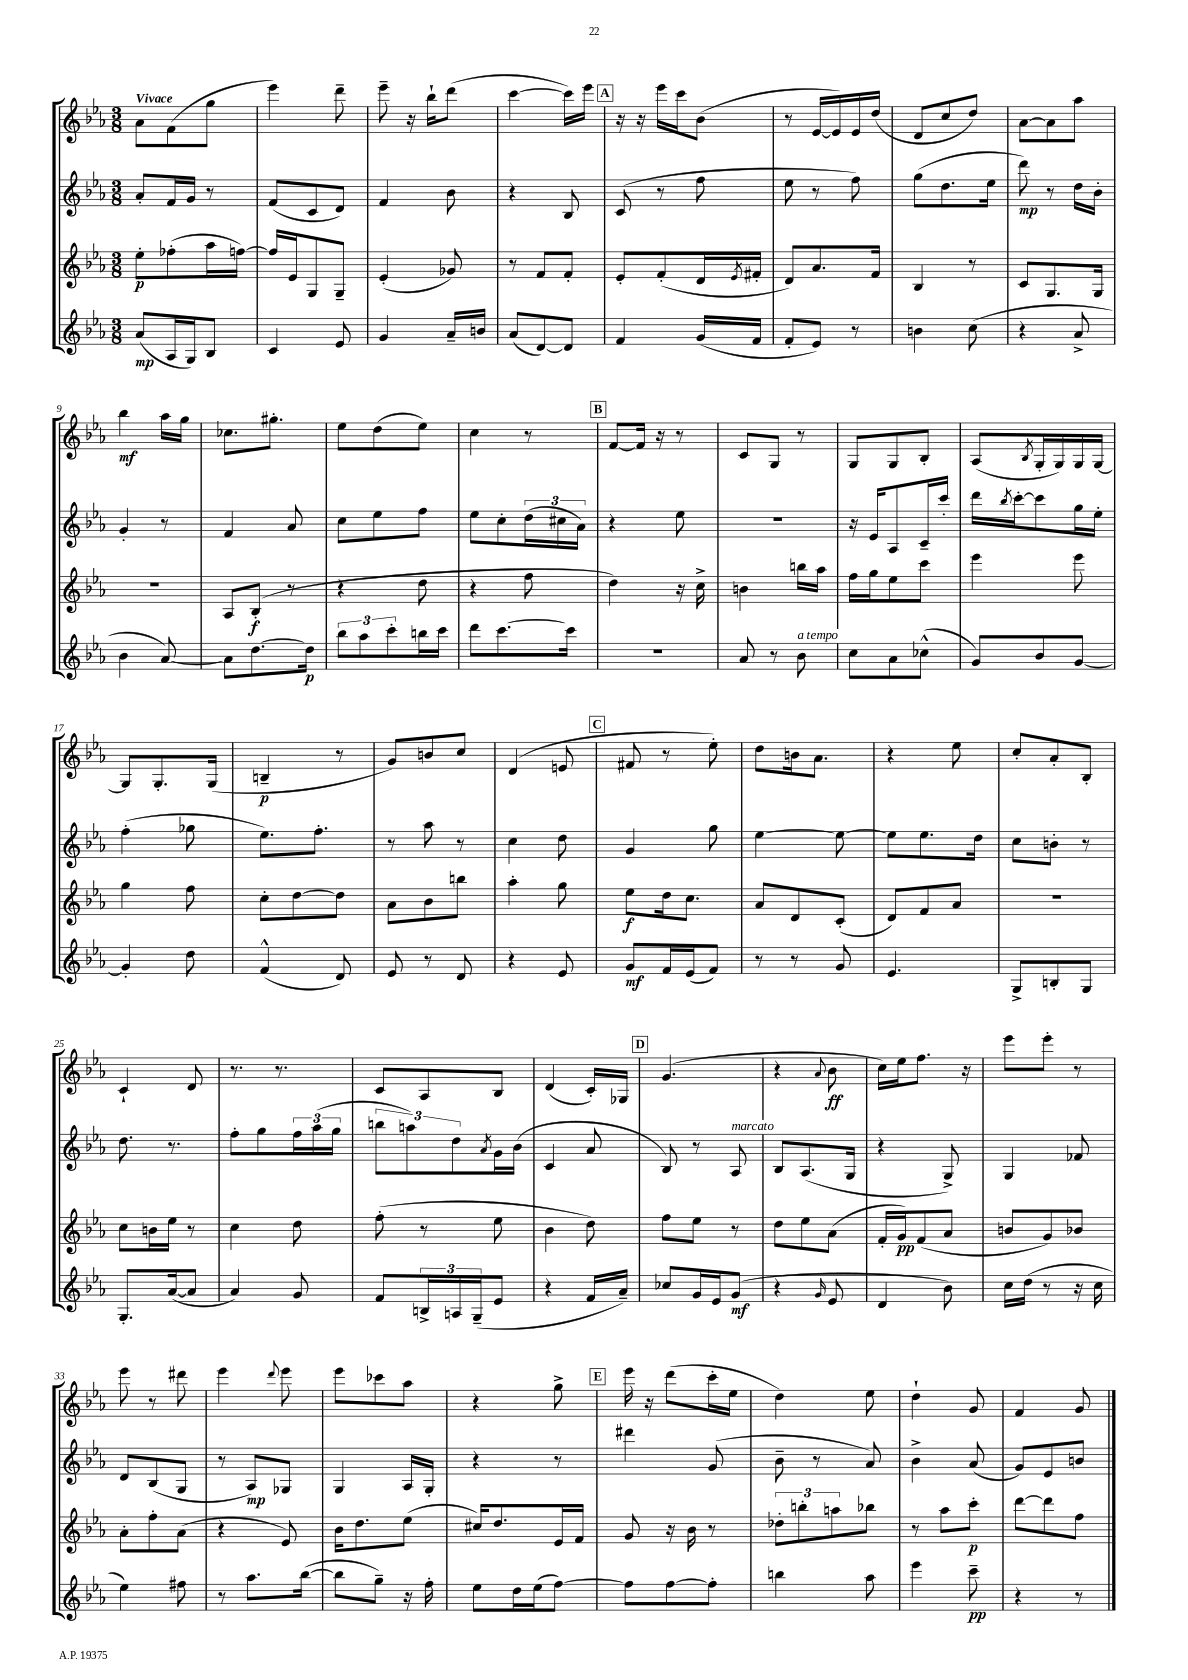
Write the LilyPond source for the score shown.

<<
\new StaffGroup <<
\new Staff = "s0" {
    \clef treble \key ees \major \numericTimeSignature \time 3/8 \tempo "Vivace"
    aes'8 f'8( g''8 |
    ees'''4) d'''8-- |
    ees'''8-- r16 bes''16-! d'''8( |
    c'''4~ c'''16) ees'''16 |
    \mark \markup { \box "A" } r16 r16 ees'''16 c'''16 bes'8( |
    r8 ees'16~ ees'16) ees'16 d''16( |
    d'8 c''8 d''8) |
    aes'8~ aes'8 aes''8 |
    bes''4\mf aes''16 g''16 |
    ces''8. gis''8.-. |
    ees''8 d''8( ees''8) |
    c''4 r8 |
    \mark \markup { \box "B" } f'8~ f'16 r16 r8 |
    c'8 g8 r8 |
    g8 g8 bes8-. |
    aes8( \acciaccatura { bes8 } g16-. g16) g16 g16~ |
    g8 g8.-. g16( |
    b4--\p r8 |
    g'8) b'8 c''8 |
    d'4( e'8 |
    \mark \markup { \box "C" } fis'8 r8 ees''8-.) |
    d''8 b'16 aes'8. |
    r4 ees''8 |
    c''8-. aes'8-. bes8-. |
    c'4-! d'8 |
    r8. r8. |
    c'8 aes8 bes8 |
    d'4( c'16-.) ges16 |
    \mark \markup { \box "D" } g'4.( |
    r4 \appoggiatura { aes'8 } bes'8\ff |
    c''16) ees''16 f''8. r16 |
    ees'''8 ees'''8-. r8 |
    ees'''8 r8 dis'''8 |
    ees'''4 \appoggiatura { d'''8 } ees'''8 |
    ees'''8 ces'''8 aes''8 |
    r4 g''8-> |
    \mark \markup { \box "E" } ees'''16 r16 d'''8( c'''16-. ees''16 |
    d''4) ees''8 |
    d''4-! g'8 |
    f'4 g'8 \bar "|." |
}
\new Staff = "s1" {
    \clef treble \key ees \major \numericTimeSignature \time 3/8
    aes'8-. f'16 g'16 r8 |
    f'8( c'8 d'8) |
    f'4 bes'8 |
    r4 bes8 |
    \mark \markup { \box "A" } c'8( r8 f''8 |
    ees''8 r8 f''8) |
    g''8( d''8. ees''16 |
    d'''8\mp) r8 d''16 bes'16-. |
    g'4-. r8 |
    f'4 aes'8 |
    c''8 ees''8 f''8 |
    ees''8 c''8-. \tuplet 3/2 { d''16( cis''16 aes'16) } |
    \mark \markup { \box "B" } r4 ees''8 |
    R4. |
    r16 ees'16 aes8 c'16-- c'''16-. |
    d'''16 \acciaccatura { bes''8 } c'''16~-. c'''8 g''16 ees''16-. |
    f''4-.( ges''8 |
    ees''8.) f''8.-. |
    r8 aes''8 r8 |
    c''4 d''8 |
    \mark \markup { \box "C" } g'4 g''8 |
    ees''4~ ees''8~ |
    ees''8 ees''8. d''16 |
    c''8 b'8-. r8 |
    d''8. r8. |
    f''8-. g''8 \tuplet 3/2 { f''16 aes''16( g''16 } |
    \tuplet 3/2 { b''8 a''8) d''8 } \acciaccatura { aes'8 } g'16 bes'16( |
    c'4 aes'8 |
    \mark \markup { \box "D" } bes8) r8 aes8^\markup { \italic "marcato" } |
    bes8 aes8.( g16 |
    r4 g8->) |
    g4 fes'8 |
    d'8 bes8( g8 |
    r8 aes8\mp) ges8 |
    g4 aes16 g16-. |
    r4 r8 |
    \mark \markup { \box "E" } dis'''4 g'8( |
    bes'8-- r8 aes'8) |
    bes'4-> aes'8( |
    g'8) ees'8 b'8 \bar "|." |
}
\new Staff = "s2" {
    \clef treble \key ees \major \numericTimeSignature \time 3/8
    ees''8-.\p fes''8-.( aes''16 f''16~) |
    f''16 ees'16 g8 g8-- |
    ees'4-.( ges'8) |
    r8 f'8 f'8-. |
    \mark \markup { \box "A" } ees'8-. f'8-.( d'16 \acciaccatura { ees'8 } fis'16-. |
    d'8) aes'8. f'16 |
    bes4 r8 |
    c'8 g8. g16 |
    R4. |
    aes8 bes8-.\f( r8 |
    r4 d''8 |
    r4 f''8 |
    \mark \markup { \box "B" } d''4) r16 c''16-> |
    b'4 b''16 aes''16 |
    f''16 g''16 ees''8 c'''8 |
    ees'''4 ees'''8 |
    g''4 f''8 |
    c''8-. d''8~ d''8 |
    aes'8 bes'8 b''8 |
    aes''4-. g''8 |
    \mark \markup { \box "C" } ees''8\f d''16 c''8. |
    aes'8 d'8 c'8-.( |
    d'8) f'8 aes'8 |
    R4. |
    c''8 b'16 ees''16 r8 |
    c''4 d''8 |
    f''8-.( r8 ees''8 |
    bes'4 d''8) |
    \mark \markup { \box "D" } f''8 ees''8 r8 |
    d''8 ees''8 aes'8( |
    f'16-. g'16\pp) f'8( aes'8 |
    b'8 g'8) bes'8 |
    aes'8-. f''8-. aes'8( |
    r4 ees'8) |
    bes'16 d''8. ees''8( |
    cis''16) d''8. ees'16 f'16 |
    \mark \markup { \box "E" } g'8 r16 bes'16 r8 |
    \tuplet 3/2 { des''8-. b''8-. a''8 } bes''8 |
    r8 aes''8 c'''8-.\p |
    d'''8~ d'''8 f''8 \bar "|." |
}
\new Staff = "s3" {
    \clef treble \key ees \major \numericTimeSignature \time 3/8
    aes'8\mp( aes16 g16) bes8 |
    c'4 ees'8 |
    g'4 aes'16-- b'16 |
    aes'8( d'8~) d'8 |
    \mark \markup { \box "A" } f'4 g'16( f'16 |
    f'8-. ees'8) r8 |
    b'4 c''8( |
    r4 aes'8-> |
    bes'4 aes'8~) |
    aes'8 d''8.~ d''16\p |
    \tuplet 3/2 { bes''8 aes''8 c'''8-. } b''16 c'''16 |
    d'''8 c'''8.~ c'''16 |
    \mark \markup { \box "B" } R4. |
    aes'8 r8 bes'8^\markup { \italic "a tempo" } |
    c''8 aes'8 ces''8-^( |
    g'8) bes'8 g'8~ |
    g'4-. d''8 |
    f'4-^( d'8) |
    ees'8 r8 d'8 |
    r4 ees'8 |
    \mark \markup { \box "C" } g'8\mf f'16 ees'16( f'8) |
    r8 r8 g'8 |
    ees'4. |
    g8-> b8-. g8 |
    g8.-. aes'16~( aes'8 |
    aes'4) g'8 |
    f'8 \tuplet 3/2 { b16-> a16 g16--( } ees'8 |
    r4 f'16 aes'16--) |
    \mark \markup { \box "D" } ces''8 g'16 ees'16 g'8\mf( |
    r4 \grace { g'16 } ees'8 |
    d'4 bes'8) |
    c''16 d''16( r8 r16 c''16 |
    ees''4) fis''8 |
    r8 aes''8. bes''16~( |
    bes''8 g''8--) r16 f''16-. |
    ees''8 d''16 ees''16( f''8~) |
    \mark \markup { \box "E" } f''8 f''8~ f''8-. |
    b''4 aes''8 |
    ees'''4 c'''8--\pp |
    r4 r8 \bar "|." |
}
>>
>>
